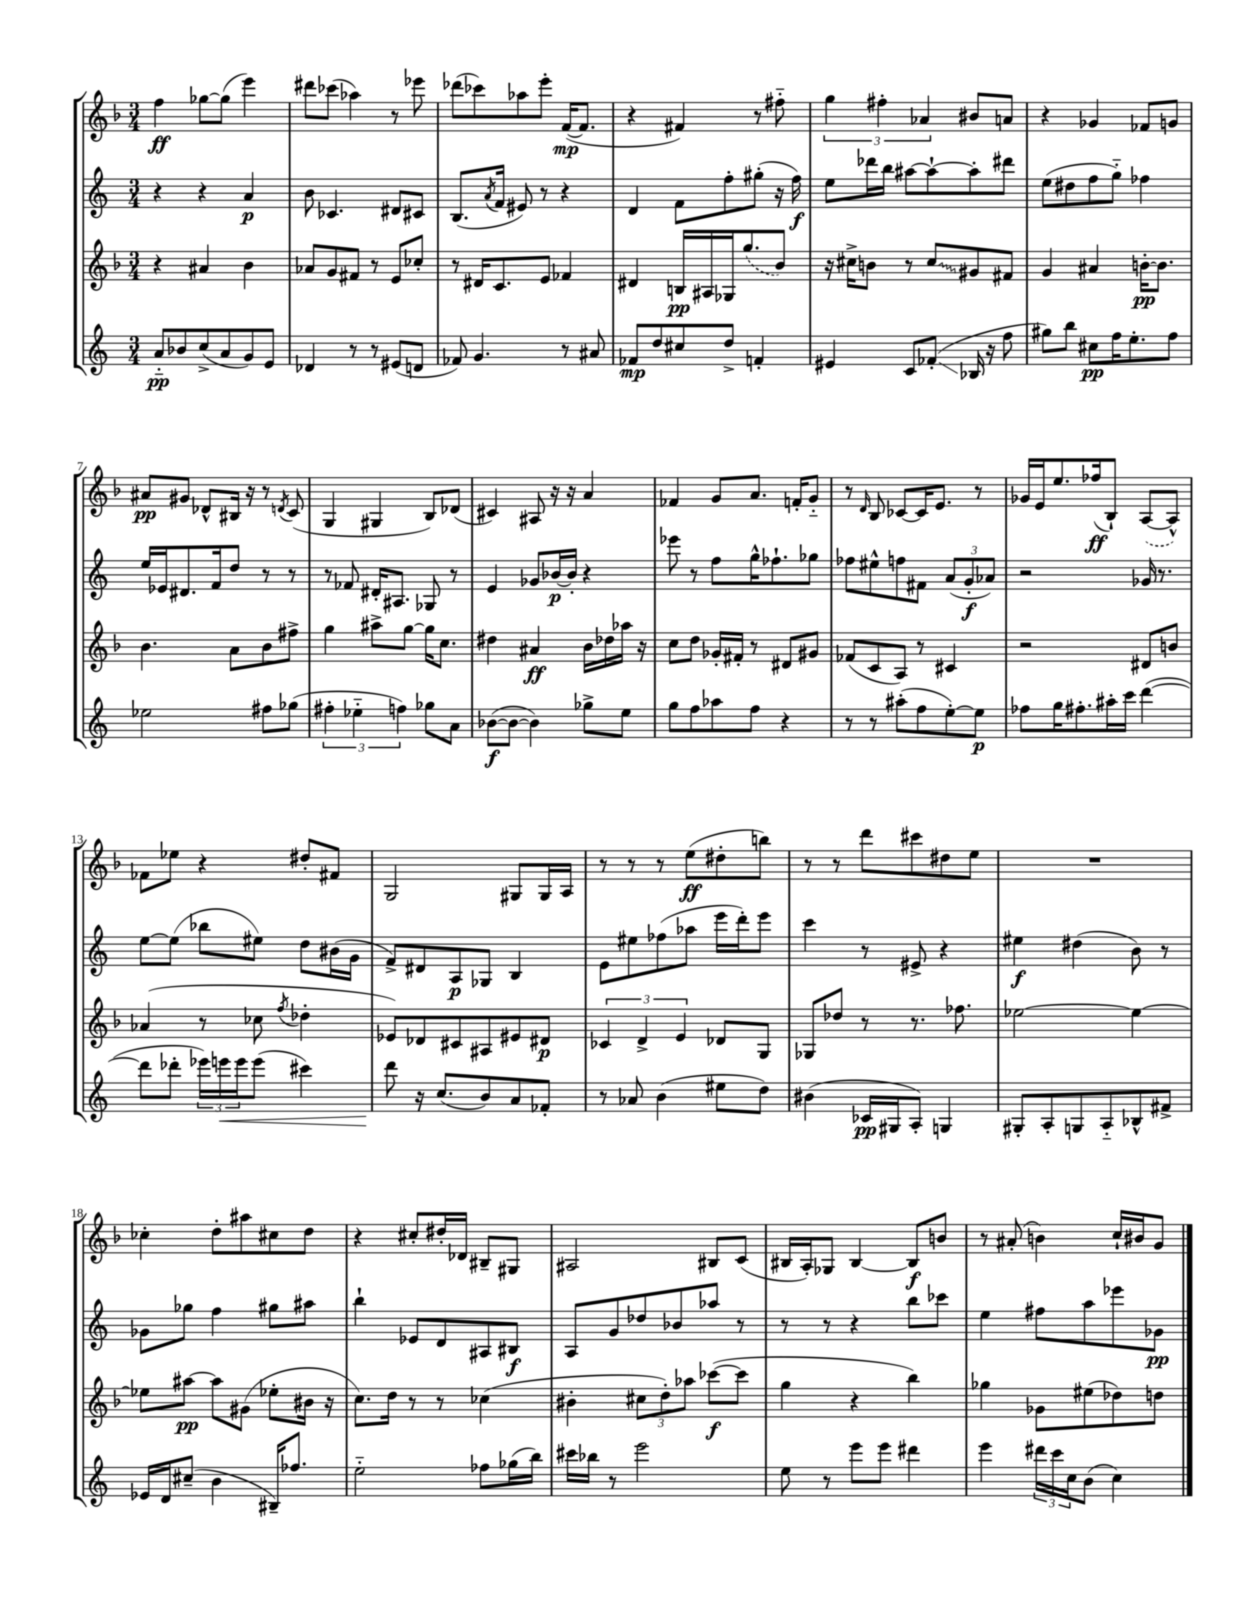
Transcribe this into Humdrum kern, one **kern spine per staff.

**kern	**kern	**kern	**kern
*staff4	*staff3	*staff2	*staff1
*clefG2	*clefG2	*clefG2	*clefG2
*k[]	*k[b-]	*k[]	*k[b-]
*M3/4	*M3/4	*M3/4	*M3/4
8a'~/L	4r	4r	4ff\
8b-/	.	.	.
(8cc^/	4a#/	4r	[8gg-\L
8a/	.	.	(8gg-\]J
8g/)	4b-\	4a/	4eee\)
8e/J	.	.	.
=	=	=	=
4d-/	8a-/L	8b\	8ddd#\L
.	8g/	4.c-/	(8ccc-\J
8r	8f#/J	.	4aa-\)
8r	8r	.	.
(8e#/L	8e/L	8d#/L	8r
8d/J	8cc-'/J	8c#/J	8eee-\
=	=	=	=
8f-/)	8r	(8.B/L	(8ddd-\L
4.g/	16d#/LK	.	8ccc-\)
.	.	8qa/	.
.	8.c/	16f/Jk	.
.	.	8e#/)	8aa-\
.	8e/J	8r	8eee'\J
8r	4f-/	4r	([16f/LK
.	.	.	8.f/]J
8a#/	.	.	.
=	=	=	=
8f-/L	4d#/	4d/	4r
8dd/	.	.	.
8cc#/	16B/LL	8f\L	4f#/)
.	16A#/	.	.
8dd^/J	16G-/J	8ff'\	.
.	(8.gg/	.	.
4f'/	.	(8gg#'\J	8r
.	8b-/J)	16r	8ff#'~\
.	.	16ff\)	.
=	=	=	=
4e#/	16r	8ee\L	6gg\
.	16cc#^\LK	.	.
.	8b\J	16ddd-\L	.
.	.	.	6ff#'\
.	.	16bb\JJ	.
8c/L	8r	[8aa#\L	.
.	.	.	6a-/
(8f-'/J	8cc#/L	8aa#`\_	.
16B-/	8g#/	8aa#'\]	8b#/L
16r	.	.	.
8ff\	8f#/J	8ddd#\J	8a/J
=	=	=	=
8gg#\L)	4g/	(8ee\L	4r
8bb\J	.	8dd#\	.
8cc#\L	4a#/	8ff\	4g-/
16ff\K	.	8gg'~\J)	.
8.ee'\	.	.	.
.	[16b'\LK	4ff-\	8f-/L
.	8.b\]J	.	.
8ff\J	.	.	8g/J
=	=	=	=
2ee-\	4.b-\	16ee/LL	8a#/L
.	.	16e-/J	.
.	.	8.d#/	8g#/J
.	.	.	8d-^^/L
.	.	16f/k	.
.	8a\L	8dd/J	16B#/Jk
.	.	.	16r
8ff#\L	8b-\	8r	8r
.	.	.	8qd/
(8gg-\J	8ff#^\J	8r	(8c/
=	=	=	=
6ff#'\	4gg\	8r	4G/
.	.	8f-/	.
6ee-'~\	.	.	.
.	8aa#^\L	16d#'/LK	4G#/
.	.	8.A#/J	.
6ff\)	.	.	.
.	[8gg\J	.	.
8gg-\L	16gg\]LK	8G-/	8B-/L)
.	8.cc\J	.	.
8a\J	.	8r	(8d-/J
=	=	=	=
([8b-\L	4dd#\	4e/	4c#/)
8b-\_J	.	.	.
4b-\])	4a#/	8g-/L	8A#/
.	.	[16b-/L	16r
.	.	16b-'/]JJ	16r
8gg-^\L	16b-\LL	4r	4a/
.	16dd-\	.	.
8ee\J	16aa-\JJ	.	.
.	16r	.	.
=	=	=	=
8gg\L	8cc\L	8eee-\	4f-/
8ff\	8dd\J	8r	.
8aa-\	16g-'/LL	8ff\L	8g/L
.	16f#'/JJ	.	.
8ff\J	8r	16gg^^\K	8.a/J
.	.	8.ff-`\	.
4r	8d#/L	.	.
.	.	.	16f'/LK
.	8g#/J	8gg-\J	8g'~/J
=	=	=	=
8r	(8f-/L	8ff-\L	8r
.	.	.	16qqd/
8r	8c/	8ee#^^\	8B-/
(8aa#'\L	8A/J)	8ff\	[8c-/L
8ff\	8r	8f#\J	16c-/]K
.	.	.	8.e/J
[8ee'\)	4c#/	(12a/L	.
.	.	12g'/	.
8ee\]J	.	.	8r
.	.	12a-/J)	.
=	=	=	=
8ff-\L	2r	2r	16g-/LL
.	.	.	16e/J
16gg\K	.	.	8.ee/
8.ff#'\	.	.	.
.	.	.	(16ff-/k
16aa#'\L	.	.	8B-`/J)
16ccc\JJ	.	.	.
([4ddd\	8d#/L	16g-/	([8A/L
.	.	8.r	.
.	8b/J	.	8A^^/]J)
=	=	=	=
8ddd\]L	(4a-/	[8ee\L	8f-\L
8ddd-'\J	.	(8ee\]J	8ee-\J
24eee-\LL)	8r	8bb-\L	4r
24eee\	.	.	.
24eee\J	.	.	.
(8eee\J	8cc-\	8ee#\J)	.
.	8qff/	.	.
4ccc#\)	4dd-'\	8dd\L	8dd#'/L
.	.	(16b#\L	8f#/J
.	.	16g\JJ	.
=	=	=	=
8ddd\	8e-/L)	8f^/L)	2G/
16r	8d-/	8d#/	.
(8.cc/L	.	.	.
.	8c#/	8A/	.
8b/)	8A#/	8G-/J	.
8a/	8e#/	4B/	8G#/L
8f-'/J	8d#/J	.	16G#/L
.	.	.	16A/JJ
=	=	=	=
8r	6c-/	8e\L	8r
8a-/	.	8ee#\	8r
.	6d^/	.	.
(4b\	.	(8ff-\	8r
.	6e/	.	.
.	.	8aa-\J	(8ee\L
8ee#\L	8d-/L	16eee\LL	8dd#'\
.	.	16ddd'\J)	.
8dd\J)	8G/J	8eee\J	8bb\J)
=	=	=	=
(4b#\	8G-/L	4ccc\	8r
.	8dd-/J	.	8r
16c-/LL	8r	8r	8ddd\L
16G#/J	.	.	.
8A'/J)	8.r	8e#^/	8ccc#\
4G/	.	4r	8dd#\
.	8.ff-\	.	.
.	.	.	8ee\J
=	=	=	=
8G#'/L	[2ee-\	4ee#\	2.r
8A'/	.	.	.
8G/	.	(4dd#\	.
8A'~/	.	.	.
8B-^^/	4ee-\_	8b\)	.
8f#^/J	.	8r	.
=	=	=	=
16e-/LL	8ee-\]L	8g-\L	4cc-'\
16d/J	.	.	.
(8cc#~/J	[8aa#\J	8gg-\J	.
4b\	8aa#\]L	4ff\	8dd'\L
.	(8g#\J	.	8aa#\
16B#~/LK)	8ee-'\L	8gg#\L	8cc#\
8.ff-/J	.	.	.
.	16b#\Jk	8aa#\J	8dd\J
.	16r	.	.
=	=	=	=
2ee'~\	8.cc\L)	4bb`\	4r
.	16dd\Jk	.	.
.	8r	8e-/L	8cc#'/L
.	8r	8d/	16dd#'/L
.	.	.	16d-/JJ
8ff-\L	(4cc-\	8A#/	8B#~/L
(16gg-\L	.	8B#/J	8G#/J
16bb\JJ)	.	.	.
=	=	=	=
16ccc#\LL	4b#'\	8A/L	2A#/
16bb-\JJ	.	.	.
8r	.	8g/	.
2eee\	12cc#\L	8dd-/	.
.	12dd'\)	.	.
.	.	8b-/	.
.	12aa-\J	.	.
.	([8ccc-\L	8aa-/J	8B#/L
.	8ccc-\]J	8r	(8c/J
=	=	=	=
8ee\	4gg\	8r	16B#/LL
.	.	.	16A'/J)
8r	.	8r	8G-/J
8eee\L	4r	4r	[4B#/
8eee\J	.	.	.
4ddd#\	4bb-\)	8bb\L	8B#/]L
.	.	8ccc-\J	8b/J
=	=	=	=
4eee\	4gg-\	4ee\	8r
.	.	.	(8a#'/
24ddd#\LL	8g-\L	8ff#\L	4b\)
24ccc\	.	.	.
24cc\J	.	.	.
(8b\J	(8ee#\	8aa\	.
4cc\)	8dd-\)	8eee-\	16cc`/LL
.	.	.	16b#/J
.	8dd\J	8g-\J	8g/J
==	==	==	==
*-	*-	*-	*-
